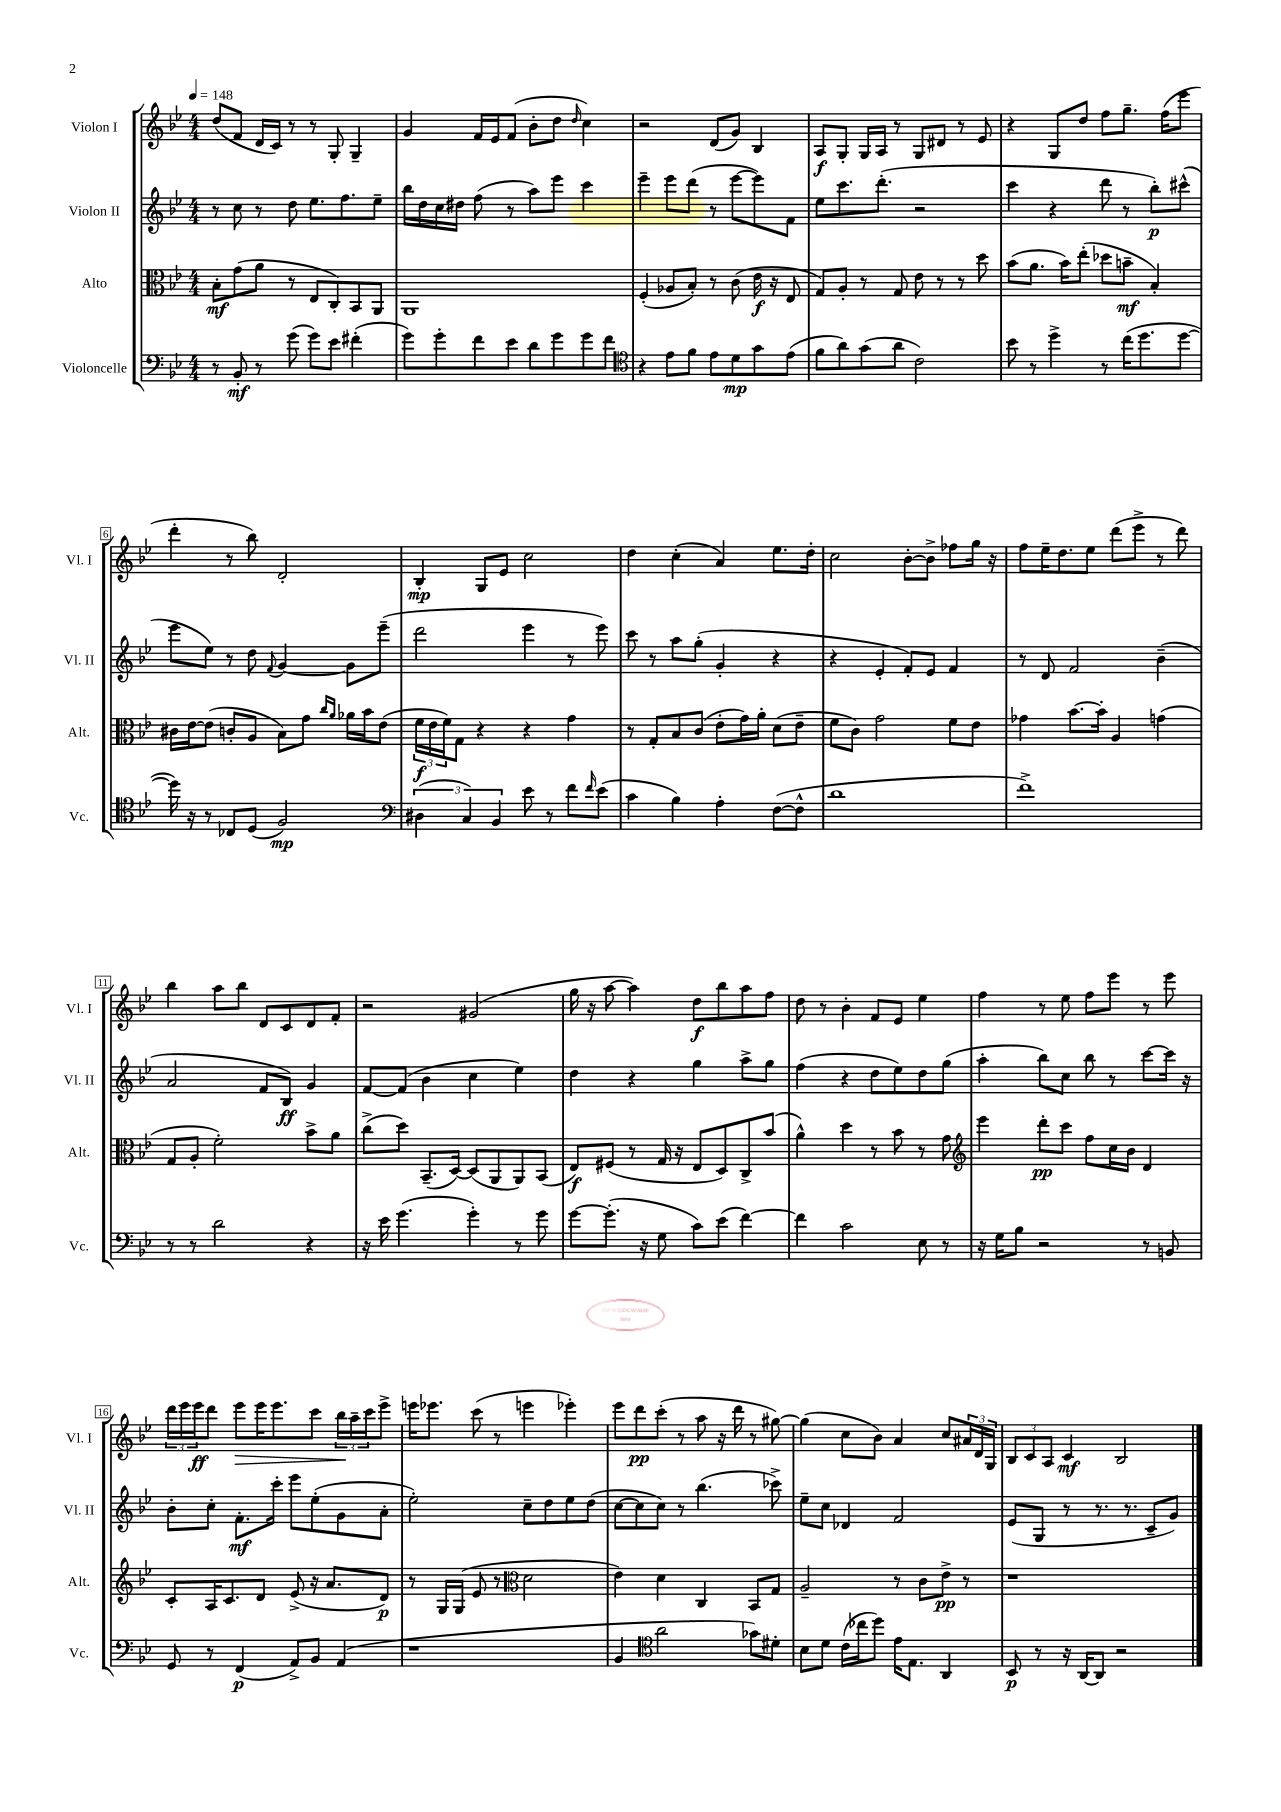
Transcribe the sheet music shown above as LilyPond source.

<<
\new StaffGroup <<
\new Staff = "s0" \with { instrumentName = "Violon I" shortInstrumentName = "Vl. I" } {
    \clef treble \key bes \major \numericTimeSignature \time 4/4 \tempo 4 = 148
    d''8( f'8 d'16 c'16) r8 r8 g8-. g4-- |
    g'4 f'16 ees'16 f'8( bes'8-. d''8 \grace { d''16 } c''4) |
    r2 d'8( g'8) bes4 |
    a8\f g8-. g16 a16 r8 g8 dis'8 r8 ees'8 |
    r4 g8 d''8 f''8 g''8.-- f''16( ees'''8 |
    d'''4-. r8 bes''8) d'2-. |
    bes4-.\mp g8 ees'8 c''2 |
    d''4 c''4-.( a'4) ees''8. d''16-. |
    c''2 bes'8~-. bes'8-> fes''8 g''16 r16 |
    f''8 ees''16-- d''8. ees''8 d'''8( ees'''8-> r8 d'''8) |
    bes''4 a''8 bes''8 d'8 c'8 d'8 f'8-. |
    r2 gis'2( |
    g''16 r16 a''8~ a''4) d''8\f bes''8 a''8 f''8 |
    d''8 r8 bes'4-. f'8 ees'8 ees''4 |
    f''4 r8 ees''8 f''8 ees'''8 r8 ees'''8 |
    \tuplet 3/2 { d'''16 ees'''16 ees'''16\ff } d'''8 ees'''8\> ees'''16 ees'''8. c'''8 \tuplet 3/2 { bes''16\! a''16-- c'''16 } ees'''8-> |
    e'''16 ees'''8. c'''8( r8 e'''4 ees'''4-.) |
    ees'''8 d'''8\pp c'''8-.( r8 a''8 r16 d'''16 r8 gis''8~) |
    gis''4( c''8 bes'8) a'4 c''8 \tuplet 3/2 { ais'16 d'16 g16 } |
    \tuplet 3/2 { bes8 c'8 a8 } c'4\mf bes2 \bar "|." |
}
\new Staff = "s1" \with { instrumentName = "Violon II" shortInstrumentName = "Vl. II" } {
    \clef treble \key bes \major \numericTimeSignature \time 4/4
    r8 c''8 r8 d''8 ees''8. f''8. ees''8-- |
    bes''16 d''16 c''16 dis''16 f''8( r8 a''8) ees'''8 c'''4 |
    ees'''4-- ees'''8 d'''8( r8 ees'''8~ ees'''8) f'8 |
    ees''8 c'''8. d'''8.-.( r2 |
    c'''4 r4 d'''8 r8 bes''8-.\p) cis'''8-^( |
    ees'''8 ees''8) r8 d''8 \appoggiatura { f'8 } g'4~ g'8 ees'''8--( |
    d'''2 ees'''4 r8 ees'''8) |
    c'''8 r8 a''8 g''8-.( g'4-. r4 |
    r4 ees'4-. f'8-.) ees'8 f'4 |
    r8 d'8 f'2 bes'4--( |
    a'2 f'8 bes8\ff) g'4 |
    f'8~ f'8( bes'4 c''4 ees''4) |
    d''4 r4 g''4 a''8-> g''8 |
    f''4( r4 d''8 ees''8) d''8 g''8( |
    a''4-. bes''8) c''8 bes''8 r8 c'''8~ c'''16 r16 |
    bes'8-. c''8-. f'8.-.\mf c'''16-. ees'''8 ees''8-.( g'8 a'8-. |
    ees''2-.) c''8-- d''8 ees''8 d''8( |
    c''8~ c''8 c''8) r8 bes''4.( ces'''8->) |
    ees''8-- c''8 des'4 f'2 |
    ees'8( g8 r8 r8. r8. c'8-- g'8) \bar "|." |
}
\new Staff = "s2" \with { instrumentName = "Alto" shortInstrumentName = "Alt." } {
    \clef alto \key bes \major \numericTimeSignature \time 4/4
    bes8-.\mf g'8( a'8 r8 ees8 c8-.) bes,8 a,8 |
    a,1 |
    f4-.( aes8 bes8-.) r8 c'8( ees'16\f r16 ees8 |
    g8) a8-. r8 g8 ees'8 r8 r8 d''8 |
    bes'8( a'8. bes'16) ees''8-.( des''8 b'8--\mf bes4-.) |
    cis'16 ees'16~ ees'8( c'8-. a8 bes8) g'8 \grace { c''16 a'16 } aes'16 bes'16 ees'8( |
    \tuplet 3/2 { f'16\f ees'16 f'16) } g8 r4 r4 g'4 |
    r8 g8-. bes8 c'8( ees'8-. g'16) a'16-. d'8( ees'8-- |
    f'8 c'8) g'2 f'8 ees'8 |
    ges'4 bes'8.~ bes'16-. a4 g'4( |
    g8 a8-. f'2-.) bes'8-> a'8 |
    c''8->( d''8) bes,8.--( d16~) d8( a,8 a,8) bes,8( |
    ees8\f) fis8( r8 g16 r16 ees8 d8) c8-> bes'8( |
    a'4-^) d''4 r8 bes'8 r8 g'8 |
    \clef treble ees'''4 d'''8-.\pp c'''8 f''8 c''16 bes'16 d'4 |
    c'8-. a16 c'8. d'8 ees'8->( r16 a'8. d'8\p) |
    r8 g16 g16( ees'8 r8 \clef alto d'2 |
    ees'4) d'4 c4 bes,8 g8 |
    a2-- r8 c'8 ees'8->\pp r8 |
    r1 \bar "|." |
}
\new Staff = "s3" \with { instrumentName = "Violoncelle" shortInstrumentName = "Vc." } {
    \clef bass \key bes \major \numericTimeSignature \time 4/4
    r8 bes,8-.\mf r8 g'8( g'8) ees'8 fis'4-.( |
    g'8) g'8-. f'8 ees'8 d'8 g'8 g'8 f'8 |
    \clef tenor r4 ees'8 f'8 ees'8 d'8\mp g'8 ees'8( |
    f'8 a'8) g'8( a'8 c'2) |
    bes'8 r8 d''4-> r8 c''16( d''8. d''8~ |
    d''16) r16 r8 ces8 d8( f2\mp) |
    \clef bass \tuplet 3/2 { dis4( c4) bes,4 } ees'8 r8 f'8 \grace { f'16 } ees'8( |
    c'4 bes4) a4-. f8~( f8-^ |
    d'1 |
    f'1->) |
    r8 r8 d'2 r4 |
    r16 ees'16 g'4.( g'4-.) r8 g'8 |
    g'8~ g'8.-.( r16 g8 c'8) ees'8( f'4~) |
    f'4 c'2 ees8 r8 |
    r16 g16 bes8 r2 r8 b,8 |
    g,8 r8 f,4\p( a,8->) bes,8 a,4( |
    r1 |
    bes,4 \clef tenor a'2 ges'8) dis'8-. |
    bes8 d'8 c'16( ces''16 d''8) ees'16 ees8. a,4 |
    bes,8\p r8 r16 a,16~ a,8 r2 \bar "|." |
}
>>
>>
\layout { \context { \Score \override BarNumber.stencil = #(make-stencil-boxer 0.1 0.3 ly:text-interface::print) } }
